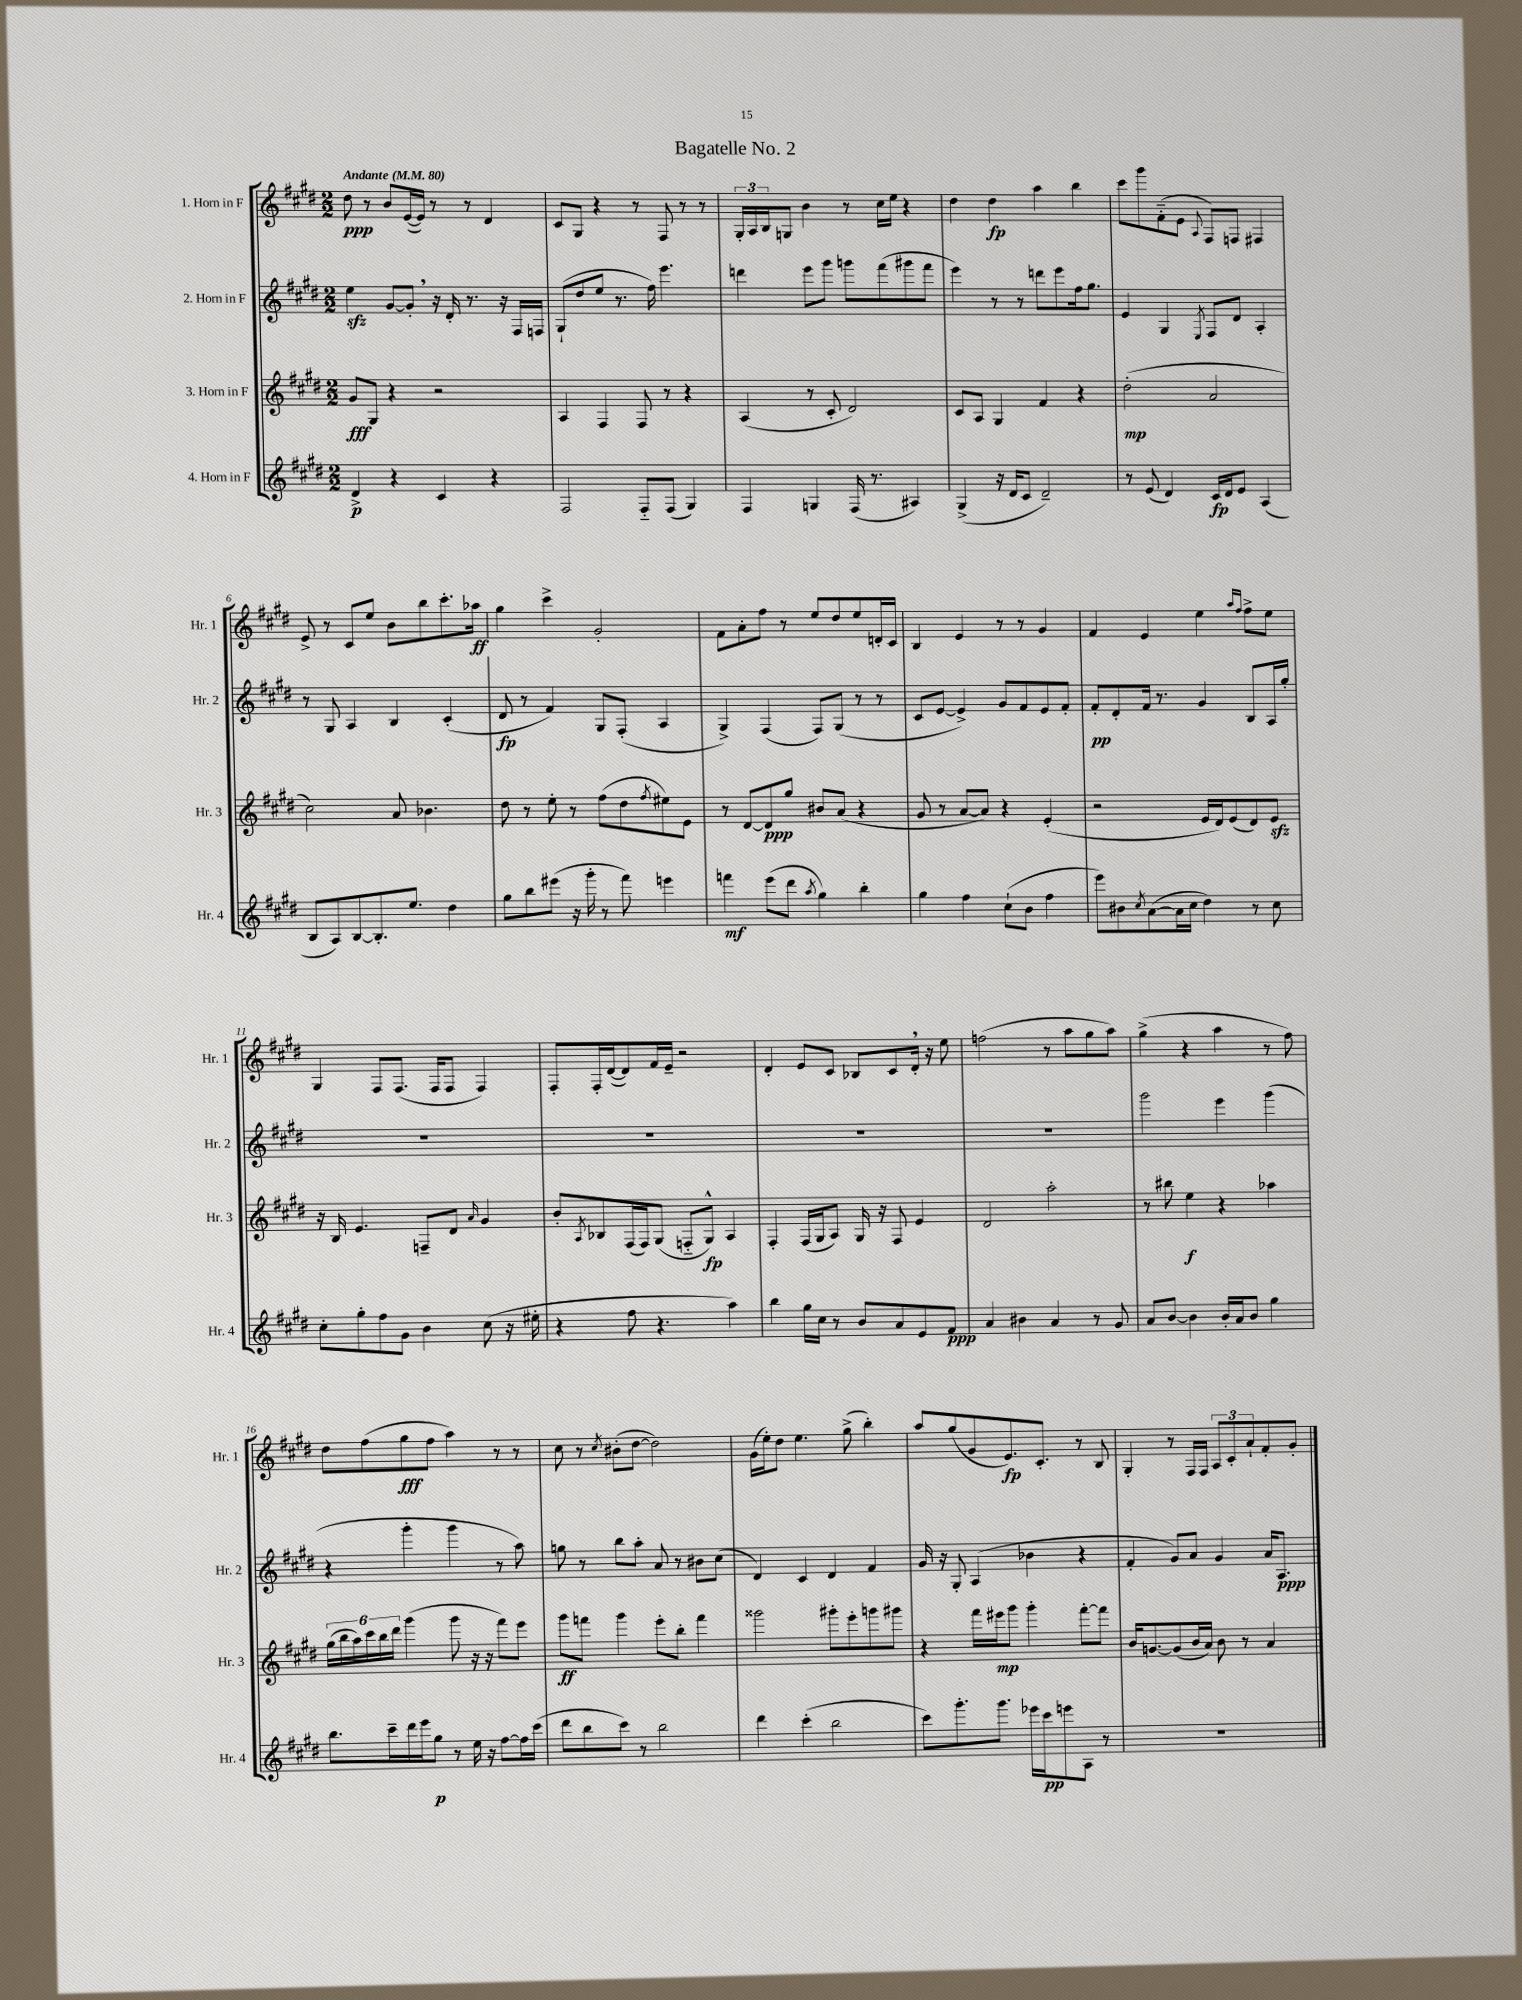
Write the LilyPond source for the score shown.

\header { title = "Bagatelle No. 2" }
<<
\new StaffGroup <<
\new Staff = "s0" \with { instrumentName = "1. Horn in F" shortInstrumentName = "Hr. 1" } {
    \clef treble \key e \major \numericTimeSignature \time 2/2 \tempo "Andante" 4 = 80
    dis''8\ppp r8 b'8 e'16~( e'16) r8 r8 dis'4 |
    cis'8 gis8 r4 r8 fis8 r8 r8 |
    \tuplet 3/2 { gis16-. a16 b16 } g8 b'4 r8 cis''16 e''16 r4 |
    dis''4 dis''4\fp a''4 b''4 |
    cis'''8 gis'''8 fis'8-_( e'8 \appoggiatura { a8 } fis8) f8 fis4 |
    e'8-> r8 cis'8 e''8 b'8 b''8 cis'''8.-. aes''16\ff |
    gis''4 cis'''4-> gis'2-. |
    fis'8 a'8-. fis''8 r8 e''8 dis''8 e''8 d'16-. cis'16 |
    b4 e'4 r8 r8 gis'4 |
    fis'4 e'4 e''4 \grace { a''16 fis''16 } fis''8-> e''8 |
    gis4 fis8 fis8.( fis16 fis8 fis4) |
    fis8-. fis16-. dis'16~( dis'8) fis'16 e'16-- r2 |
    dis'4-. e'8 cis'8 bes8 cis'8 dis'16-. \breathe r16 e''8 |
    f''2( r8 a''8 gis''8 a''8) |
    gis''4->( r4 a''4 r8 fis''8) |
    dis''8 fis''8( gis''8\fff fis''8 a''4) r8 r8 |
    cis''8 r8 \acciaccatura { cis''8 } bis'8-.( dis''8~ dis''2) |
    gis'16( e''16-.) dis''8 e''4. gis''8->( b''4-.) |
    a''8 gis''8( gis'8 e'8.\fp) cis'8.-. r8 b8 |
    gis4-. r8 fis16 fis16 \tuplet 3/2 { a8 cis'8-. a'8-! } fis'8-. gis'8-. \bar "|." |
}
\new Staff = "s1" \with { instrumentName = "2. Horn in F" shortInstrumentName = "Hr. 2" } {
    \clef treble \key e \major \numericTimeSignature \time 2/2
    e''4\sfz gis'8~ gis'8-. \breathe r16 dis'16-. r8. r16 fis16 f16 |
    gis8-!( dis''8 e''8 r8. fis''16) e'''4. |
    d'''4 e'''8 gis'''8 g'''8 fis'''8( gis'''8 fis'''8 |
    e'''4) r8 r8 d'''8 e'''8 fis''16 gis''8. |
    e'4 gis4 \acciaccatura { e8 } fis8 dis'8 a4-. |
    r8 gis8 a4 b4 cis'4-.( |
    dis'8\fp r8 fis'4) gis8 fis8-.( a4 |
    gis4->) fis4( fis8) gis8( r8 r8 |
    cis'8 e'8~ e'4->) gis'8 fis'8 e'8 fis'8-. |
    fis'8-.\pp dis'8-. fis'16 r8. gis'4 b8 a16 gis''16-. |
    R1 |
    R1 |
    R1 |
    R1 |
    gis'''2 e'''4 gis'''4( |
    r4 gis'''4-. gis'''4 r8 a''8) |
    g''8 r8 b''8 a''8-. a'8 r8 bis'8 cis''8( |
    dis'4) cis'4 dis'4 fis'4 |
    gis'16 r16 gis8-. a4( bes'4 r4 |
    fis'4-. gis'8) a'8 gis'4 a'16 a8.\ppp \bar "|." |
}
\new Staff = "s2" \with { instrumentName = "3. Horn in F" shortInstrumentName = "Hr. 3" } {
    \clef treble \key e \major \numericTimeSignature \time 2/2
    gis'8\fff gis8 r4 r2 |
    a4 fis4 fis8 r8 r4 |
    a4( r8 cis'8-. dis'2) |
    cis'8 a8 gis4 fis'4 r4 |
    dis''2-.\mp( a'2 |
    cis''2) a'8 bes'4. |
    dis''8 r8 e''8-. r8 fis''8( dis''8 \acciaccatura { fis''8 } eis''8) e'8 |
    r8 dis'8~ dis'8\ppp gis''8 bis'8 a'8( r4 |
    gis'8 r8 a'8~ a'8) r4 e'4-.( |
    r2 e'16 dis'16) e'8( dis'8) e'8\sfz |
    r16 b16 e'4. f8-- dis'8 \grace { a'16 } gis'4 |
    b'8-. \acciaccatura { a8 } bes8 fis16( fis16) gis8( f8-_ gis8-^\fp) a4 |
    fis4-. fis16( gis16 a8) gis16 r16 fis8 e'4 |
    dis'2 a''2-. |
    r8 bis''8 e''4\f r4 aes''4 |
    \tuplet 6/4 { gis''16( b''16 a''16) cis'''16 b''16 dis'''16 } gis'''4( gis'''8 r16 r16 fis'''8) e'''8 |
    gis'''8\ff f'''8 gis'''4 e'''8-. b''8-. f'''4 |
    gisis'''2 gis'''8-. e'''8-. g'''8 gis'''8 |
    r4 fis'''16 eis'''16\mp gis'''8 gis'''4-. fis'''8~-. fis'''8 |
    b'16 g'8.~ g'8( b'16 a'16) b'8 r8 a'4 \bar "|." |
}
\new Staff = "s3" \with { instrumentName = "4. Horn in F" shortInstrumentName = "Hr. 4" } {
    \clef treble \key e \major \numericTimeSignature \time 2/2
    dis'4->\p r4 cis'4 r4 |
    fis2 fis8-_ fis8( gis4) |
    fis4 g4 fis16( r8. ais4) |
    gis4->( r16 dis'16 cis'8 dis'2--) |
    r8 e'8( dis'4) cis'16\fp dis'16 e'8 a4( |
    b8 a8) b8~ b8.-. e''8. dis''4 |
    gis''8 b''8 eis'''8( r16 gis'''16-. r8 fis'''8) e'''4 |
    f'''4\mf e'''8( dis'''8 \acciaccatura { a''8 } gis''4) b''4-. |
    gis''4 fis''4 cis''8-!( b'8 fis''4 |
    e'''8) bis'8 \acciaccatura { cis''8 } a'8~( a'16 cis''16 dis''4) r8 cis''8 |
    cis''8-. gis''8-. fis''8 gis'8 b'4 cis''8( r16 eis''16-. |
    r4 fis''8 r4. a''4) |
    b''4 gis''16 cis''16 r8 b'8 a'8 e'8 fis'8\ppp |
    a'4 bis'4 a'4 r8 gis'8 |
    a'8 b'8~ b'4 b'16-. a'16 b'8 gis''4 |
    b''8. cis'''16-- dis'''16 e'''16 gis''8\p r8 e''16 r16 fis''8~ fis''16 cis'''16( |
    dis'''8 b''8 cis'''8) r8 b''2 |
    dis'''4 cis'''4-.( b''2 |
    cis'''8) gis'''8.-. gis'''8. ees'''16 cis'''16\pp e'''8 a8 r8 |
    R1 \bar "|." |
}
>>
>>
